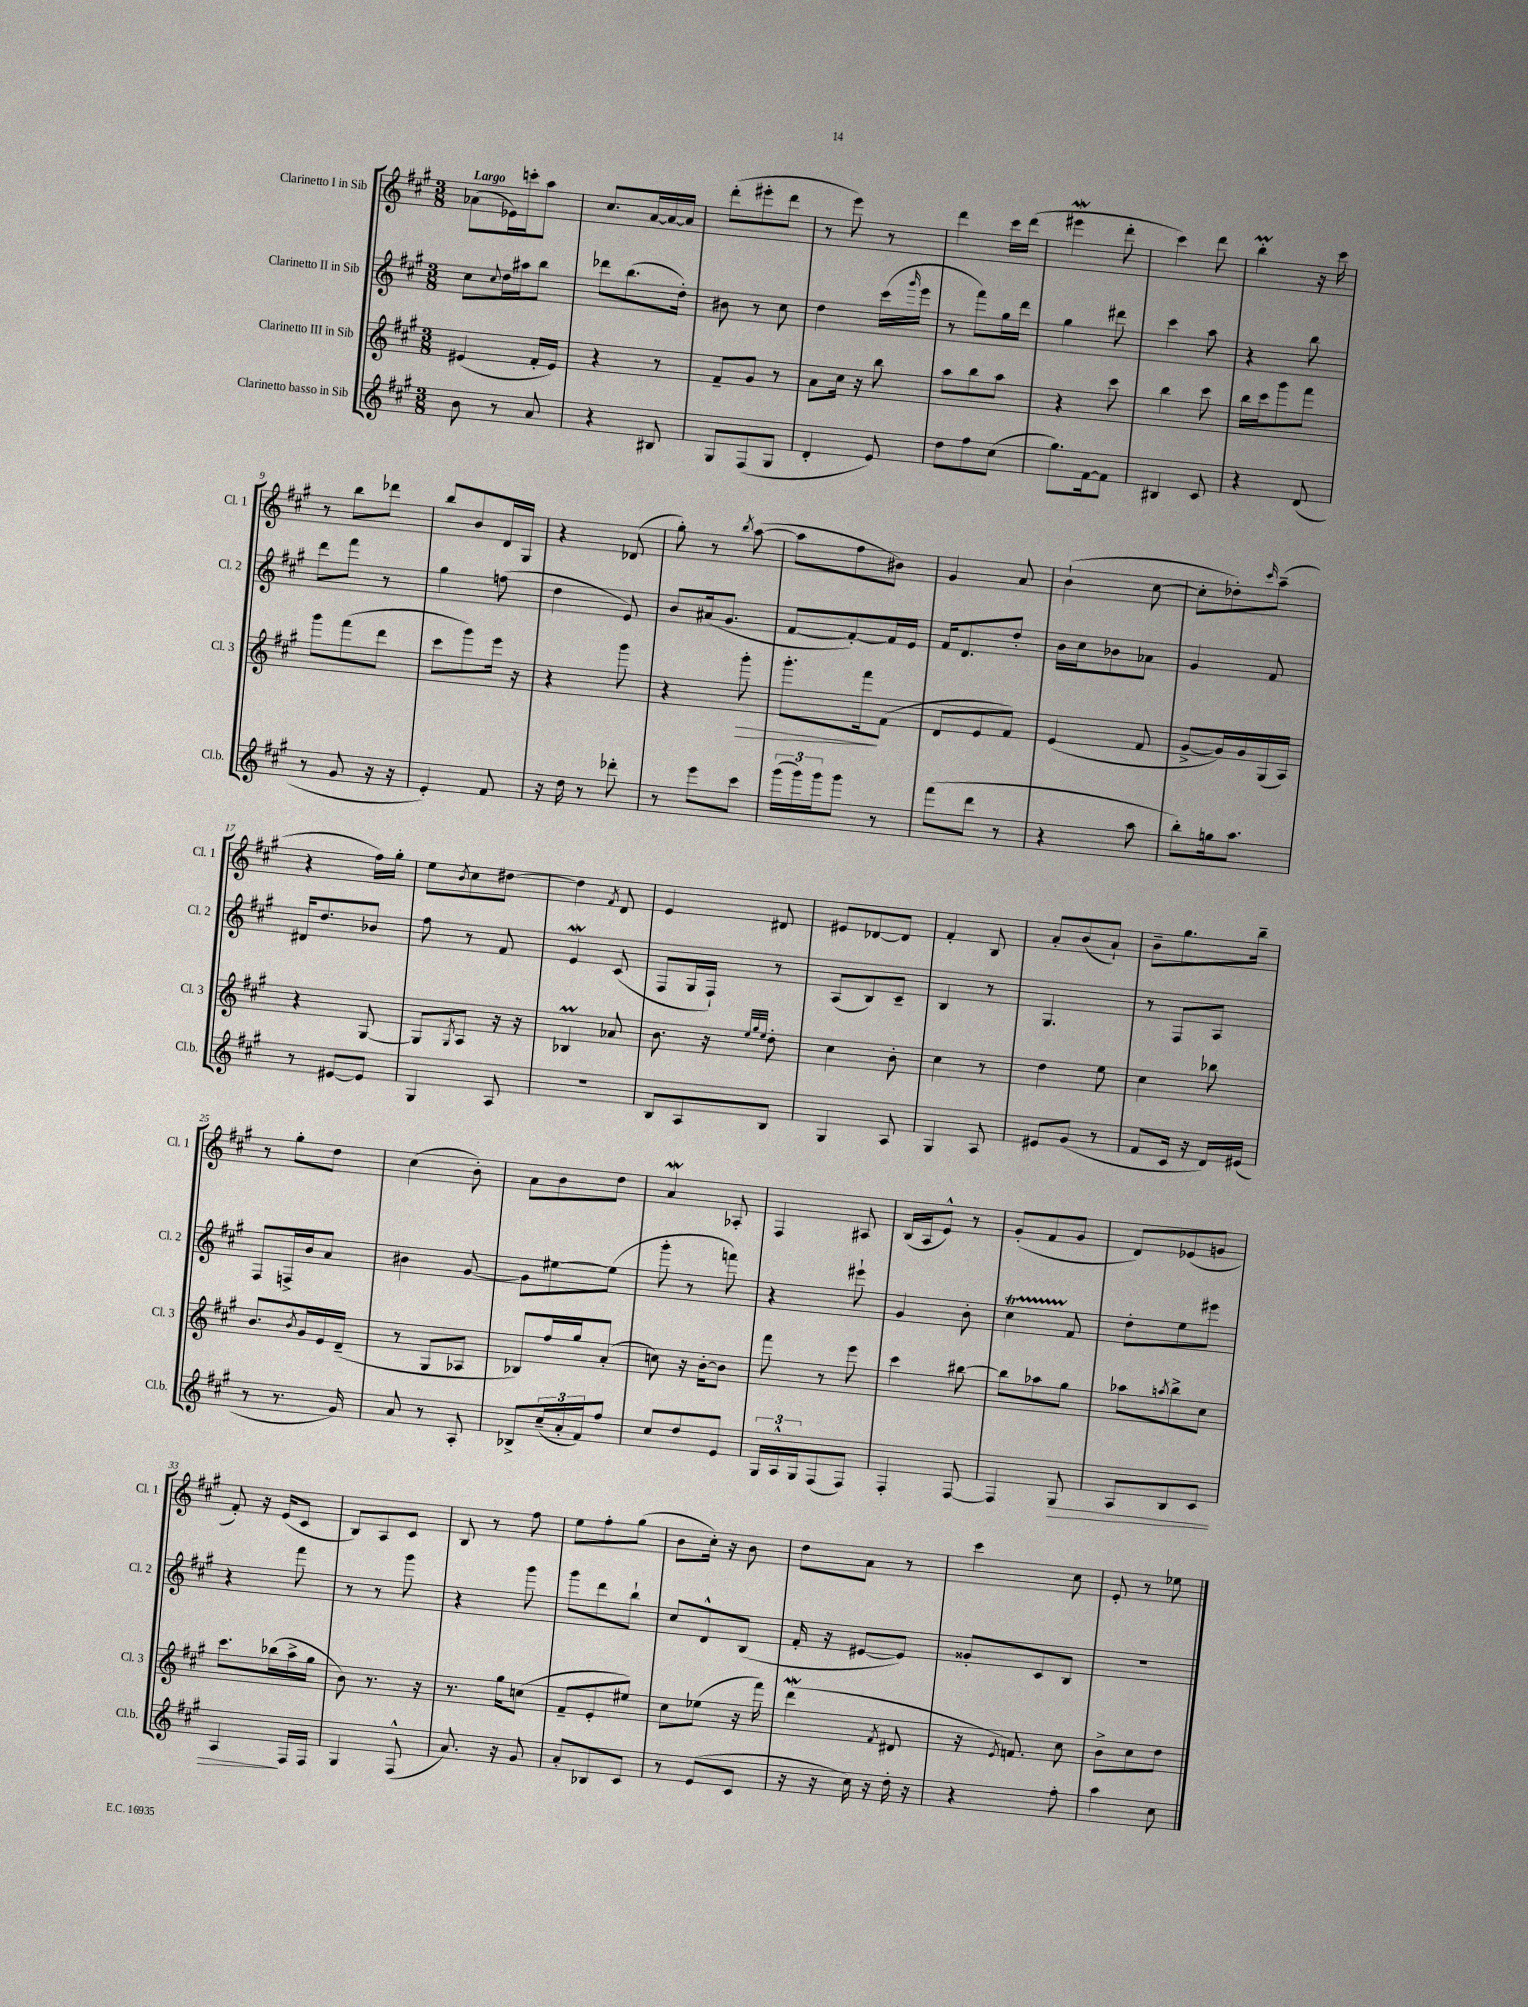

**kern	**kern	**kern	**kern
*staff4	*staff3	*staff2	*staff1
*clefG2	*clefG2	*clefG2	*clefG2
*k[f#c#g#]	*k[f#c#g#]	*k[f#c#g#]	*k[f#c#g#]
*M3/8	*M3/8	*M3/8	*M3/8
8b\	(4e#/	8cc#\L	(8a-\L
.	.	8qqcc#/	.
8r	.	16dd\L	16e-\L)
.	.	16aa#\J	16ccc'\J
8a/	16f#'/LL	8bb\J	8aa\J
.	16e#/JJ)	.	.
=	=	=	=
4r	4r	8ddd-\L	8.cc#/L
.	.	(8.bb\	.
.	.	.	[16a/L
8B#/	8r	.	16a/_
.	.	16dd'\Jk)	16a/]JJ
=	=	=	=
8G#/L	8f#~/L	8b#\	(8ddd'\L
(8F#/	8g#/J	8r	8eee#'\
8G#/J	8r	8cc#\	8ddd\J
=	=	=	=
4d'/	8a\L	4dd\	8r
.	16cc#\Jk	.	8eee\)
.	16r	.	.
8e/)	8bb\	(16ccc#\LL	8r
.	.	16qqggg#/	.
.	.	16eee\JJ	.
=	=	=	=
8dd\L	8aa\L	8r	4ddd\
8ff#\	8bb\	8fff#\L)	.
(8cc#\J	8aa\J	16gg#\L	16ccc#\LL
.	.	16ddd\JJ	(16ddd\JJ
=	=	=	=
8.gg#\L)	4r	4gg#\	4eee#\
[16f#\k	.	.	.
8f#\]J	8ccc#\	8ddd#\	8ddd'\
=	=	=	=
4B#/	4bb\	4ccc#\	4ccc#\)
8c#/	8ccc#\	8aa\	8ddd\
=	=	=	=
4r	16bb\LL	4r	4bb'\
.	16ccc#\J	.	.
.	8ggg#\	.	.
(8d/	8fff#\J	8bb\	16r
.	.	.	16ccc#\
=	=	=	=
8r	8ggg#\L	8ddd\L	8r
8g#/	(8fff#\	8fff#\J	8bb\L
16r	8ddd\J	8r	8ddd-\J
16r	.	.	.
=	=	=	=
4e'/)	8ccc#\L	4gg#\	8bb/L
.	8ggg#\)	.	8b/
8f#/	16eee\Jk	(8ff\	16d/L
.	16r	.	16G#/JJ
=	=	=	=
16r	4r	4dd\	4r
16dd\	.	.	.
8r	.	.	.
8ddd-'\	8ggg#\	8e/)	(8d-/
=	=	=	=
8r	4r	8b/L	8gg#'\)
8eee\L	.	(16a#/k	8r
.	.	8.g#/J	.
.	.	.	8qbb/
8ccc#\J	8ggg#'\	.	([8aa\
=	=	=	=
(24ggg#\LL	8.ggg#'\L	[8f#/L	8aa\]L
24ggg#\)	.	.	.
24ggg#\J	.	.	.
8ggg#\J	.	8f#'/_)	8ff#\
.	16fff#\k	.	.
8r	(8f#\J	16f#/]L	8b#\J)
.	.	16e/JJ	.
=	=	=	=
(8fff#\L	8d/L	16f#/LK	4g#/
.	.	8.d/	.
8ddd\J	8e/	.	.
8r	8f#/J)	8dd'/J	8a/
=	=	=	=
4r	(4e/	16b\LL	(4b`\
.	.	16cc#\J	.
.	.	8b-\	.
8aa\	8f#/	8a-\J	[8cc#\
=	=	=	=
8bb'\L)	[8g#^/L	4g#/	8cc#'\]L
16gg\k	16g#/]L)	.	8dd-'\)
8.aa\J	16g#/	.	.
.	.	.	16qqccc#/
.	(16G#/	8f#/	(8aa~\J
.	16A/JJ)	.	.
=	=	=	=
8r	4r	16d#/LK	4r
.	.	8.dd/	.
[8e#/L	.	.	.
8e#/]J	[8G#/	8b-/J	16ff#\LL)
.	.	.	16gg#'\JJ
=	=	=	=
4G#/	8G#/]L	8ff#\	8ee\L
.	8qG#/	.	8qb/
.	8A/J	8r	8cc#\
8A/	16r	8f#/	[8dd#\J
.	16r	.	.
=	=	=	=
4.r	4B-/	4e/	4dd#\]
.	.	.	8qf#/
.	8a-/	(8c#/	8d/
=	=	=	=
8B/L	8.b\	8F#/L	4e/
8A/	.	16G#/L	.
.	16r	16F#`/JJ)	.
.	32qqee/LLL	.	.
.	32qqgg#/	.	.
.	32qqee/JJJ	.	.
8B/J	8dd'\	8r	8d#/
=	=	=	=
4G#/	4cc#\	(8A/L	8e#/L
.	.	8B/)	[8d-/
8A/	8b'\	8c#~/J	8d-/]J
=	=	=	=
4G#/	4cc#\	4B/	4f#'/
8A/	8r	8r	8B/
=	=	=	=
8e#/L	4dd\	4.G#/	8a'/L
(8g#/J	.	.	(8b/
8r	8ee\	.	8a`/J)
=	=	=	=
8f#/L	4cc#\	8r	8b~\L
16c#/Jk	.	8F#/L	8.gg#\
16r	.	.	.
16d/LL)	8bb-\	8A/J	.
(16e#/JJ	.	.	16bb~\Jk
=	=	=	=
8r	8.b/L	8F#/L	8r
8.r	.	16F^/L	8gg#'\L
.	8qb/	.	.
.	16g#/L	16b/J	.
.	16e/	8a/J	8dd\J
16g#/)	(16d~/JJ	.	.
=	=	=	=
8a/	8r	4b#\	(4cc#\
8r	8G#/L	.	.
8A'/	8A-/J	[8g#/	8b'\)
=	=	=	=
8B-^/L	8B-/L)	8g#\]L	8a\L
(24cc#~/L	16ff#/L	[8ee#\	8b\
24a'/	.	.	.
.	16gg#/J	.	.
24f#/J)	.	.	.
8ff#/J	(8a'/J	(8ee#\]J	8dd\J
=	=	=	=
8cc#/L	8cc\)	8ggg#'\	4a/
8dd/	16r	8r	.
.	[16b'\LK	.	.
8e/J	8b\]J	8fff\)	8A-'/
=	=	=	=
24G#/LL	8fff#\	4r	4F#/
24A^^/	.	.	.
24G#/J	.	.	.
(8F#/	8r	.	.
8F#/J)	8eee\	8eee#`\	8A#/
=	=	=	=
4F#'/	4ccc#\	4g#/	(16B/LL
.	.	.	16A/J
.	.	.	8e^^/J)
[8F#/	[8bb#\	8b'\	8r
=	=	=	=
4F#/]	8bb#\]L	4cc#\	(8g#'/L
.	8aa-\	.	8f#/
8G#/	8gg#\J	8f#/	8g#/J
=	=	=	=
8A/L	8aa-\L	8dd'\L	8d/L)
.	8qaa/	.	.
8B/	8bb^\	8ee\	(8e-/
8c#/J	8cc#\J	8eee#\J	8g/J
=	=	=	=
4A/	8.ccc#\L	4r	8f#'/)
.	.	.	16r
.	(16bb-\L	.	(16e/LK
16F#/LL	16aa^\	8fff#\	8c#/J
16F#/JJ	16gg#\JJ	.	.
=	=	=	=
4G#/	8b\)	8r	8B/L)
.	8.r	8r	8A/
(8F#^^/	.	8ggg#\	8c#/J
.	16r	.	.
=	=	=	=
8.a/)	8.r	4r	8B/
.	.	.	8r
16r	16gg#\LK	.	.
8g#/	(8cc\J	8ggg#\	8ff#\
=	=	=	=
8a'/L	8f#~/L	8ggg#\L	8ee\L
8B-/	8e'/	8ddd\	8ff#'\
8c#/J	8ee#/J)	8bb`\J	(8gg#\J
=	=	=	=
8r	8cc#\L	8cc#/L	8b\L
(8e/L	(8ee-\J	8d^^/	16cc#'\Jk)
.	.	.	16r
8c#/J	16r	(8B/J	8b\
.	16fff#\)	.	.
=	=	=	=
16r	(4ddd\	16f#'/	8dd\L
16r	.	16r	.
16cc#\)	.	[8e#/L	8a\J
16r	.	.	.
.	8qf#/	.	.
16dd'\	8d#/	8e#/]J)	8r
16r	.	.	.
=	=	=	=
4r	16r	8g##'/L	4ccc#\
.	8qe/	.	.
.	8.f/)	.	.
.	.	8c#/	.
8ff#'\	8cc#\	8B/J	8cc#\
=	=	=	=
4aa\	8b^\L	4.r	8e'/
.	8cc#\	.	8r
8cc#\	8dd\J	.	8ee-\
==	==	==	==
*-	*-	*-	*-
